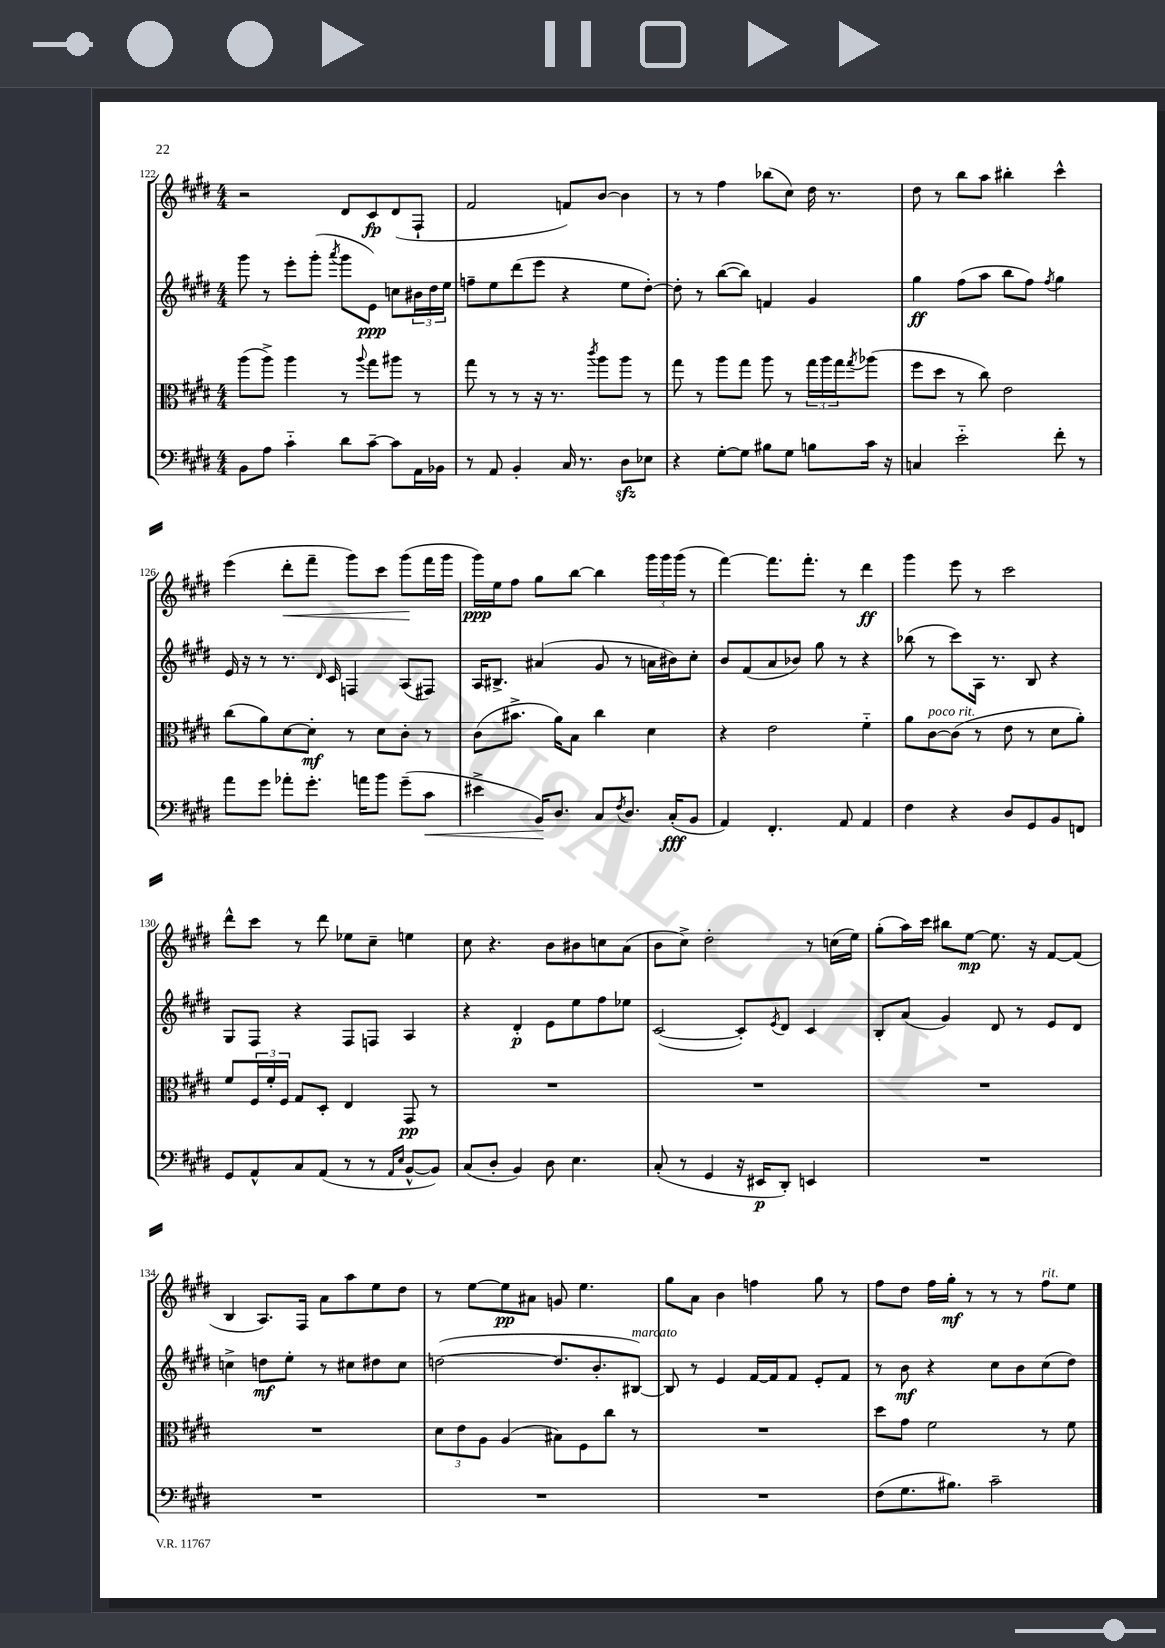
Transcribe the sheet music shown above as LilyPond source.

<<
\new StaffGroup <<
\new Staff = "s0" {
    \clef treble \key e \major \numericTimeSignature \time 4/4
    r2 dis'8 cis'8\fp dis'8( fis8-! |
    fis'2 f'8) b'8~ b'4 |
    r8 r8 fis''4 bes''8( cis''8) dis''16 r8. |
    dis''8 r8 b''8 a''8 bis''4-. cis'''4-^ |
    e'''4( dis'''8-.\< fis'''8-- gis'''8) cis'''8 gis'''8\!( fis'''16 gis'''16 |
    gis'''16\ppp) e''16 fis''8 gis''8 b''8~ b''4 \tuplet 3/2 { gis'''16 gis'''16 gis'''16( } r8 |
    fis'''4~) fis'''8. fis'''8.-. r8 dis'''4\ff |
    gis'''4 e'''8 r8 cis'''2 |
    dis'''8-^ cis'''8 r8 dis'''8 ees''8 cis''8-- e''4 |
    cis''8 r4. b'8 bis'8 c''8 a'8( |
    b'8 cis''8->) dis''2-. r8 c''16( e''16) |
    gis''8-.( a''16) cis'''16 bis''8 e''8~\mp e''8. r16 fis'8~ fis'8( |
    b4 a8.) fis16 a'8 a''8 e''8 dis''8 |
    r8 e''8~ e''8\pp ais'8 g'8 e''4. |
    gis''8 a'8 b'4 f''4 gis''8 r8 |
    fis''8 dis''8 fis''16 gis''16-.\mf r8 r8 r8 fis''8^\markup { \italic "rit." } e''8 \bar "|." |
}
\new Staff = "s1" {
    \clef treble \key e \major \numericTimeSignature \time 4/4
    gis'''8 r8 e'''8-. gis'''8-.( \acciaccatura { a'''8 } gis'''8 e'8\ppp) c''8 \tuplet 3/2 { bis'16 dis''16 e''16 } |
    f''8-- e''8 dis'''8( e'''8 r4 e''8 dis''8~-.) |
    dis''8-. r8 b''8~( b''8) f'4 gis'4 |
    gis''4\ff fis''8( a''8 b''8 fis''8) \acciaccatura { fis''8 } gis''4 |
    e'16 r16 r8 r8. \grace { dis'16 } cis'16 f4 a8( fis8) |
    a16 bis8.-> ais'4( gis'8 r8 a'16 bis'16) cis''8-. |
    b'8 fis'8( a'8 bes'8) gis''8 r8 r4 |
    bes''8( r8 cis'''8) a16 r8. b8 r4 |
    gis8 fis8 r4 fis8 f8 a4 |
    r4 dis'4-.\p e'8 e''8 fis''8 ees''8 |
    cis'2~( cis'8-.) \acciaccatura { e'8 } dis'8 cis'4 |
    b8-. a'8( gis'4) dis'8 r8 e'8 dis'8 |
    c''4-> d''8\mf e''8-. r8 cis''8 dis''8 cis''8 |
    d''2~( d''8. b'8.-. bis8~^\markup { \italic "marcato" }) |
    bis8 r8 e'4 fis'16~ fis'16 fis'8 e'8-. fis'8 |
    r8 b'8\mf r4 cis''8 b'8 cis''8( dis''8) \bar "|." |
}
\new Staff = "s2" {
    \clef alto \key e \major \numericTimeSignature \time 4/4
    a''8( a''8->) a''4 r8 \appoggiatura { a''8 } gis''8 ais''8 r8 |
    gis''8 r8 r8 r16 r8. \acciaccatura { cis'''8 } a''8 a''8 r8 |
    gis''8 r8 a''8 gis''8 a''8 r8 \tuplet 3/2 { gis''16 a''16 gis''16 } \acciaccatura { gis''8 } aes''8( |
    fis''8 dis''8 r8 cis''8) e'2 |
    cis''8( a'8) dis'8~ dis'8-.\mf r8 dis'8 cis'8-. r8 |
    cis'8( bis'8.-> a'16) b8 cis''4 dis'4 |
    r4 e'2 fis'4-_ |
    a'8 cis'8~^\markup { \italic "poco rit." } cis'8( r8 e'8 r8 dis'8 a'8-.) |
    fis'8 \tuplet 3/2 { fis16 fis'16-. fis16 } gis8 dis8-. e4 gis,8\pp r8 |
    R1 |
    R1 |
    R1 |
    R1 |
    \tuplet 3/2 { dis'8 e'8 a8 } a4( bis8) fis8 cis''8 r8 |
    R1 |
    dis''8 gis'8 fis'2 r8 fis'8 \bar "|." |
}
\new Staff = "s3" {
    \clef bass \key e \major \numericTimeSignature \time 4/4
    b,8 a8 cis'4-_ dis'8 cis'8~-- cis'8 a,16 bes,16 |
    r8 a,8 b,4-. cis16 r8. dis8\sfz ees8 |
    r4 gis8~-. gis8 bis8 gis8 b8 cis'16 r16 |
    c4 e'2-_ fis'8-. r8 |
    a'8 gis'8 aes'8-. gis'8.-. a'16 b'8 gis'8--( cis'8\< |
    eis'4-> b,16\!) dis8. cis8 \acciaccatura { fis8 } dis8. cis16-.\fff( b,8 |
    a,4) fis,4.-. a,8 a,4 |
    fis4 r4 dis8 gis,8 b,8 f,8 |
    gis,8 a,8-^ cis8 a,8( r8 r8 \grace { a,16 e16 } b,8~-^ b,8) |
    cis8( dis8-. b,4) dis8 e4. |
    cis8-.( r8 gis,4 r16 eis,16\p dis,8-.) e,4 |
    R1 |
    R1 |
    R1 |
    R1 |
    fis8( gis8. bis8.) cis'2-- \bar "|." |
}
>>
>>
\layout { \context { \Score currentBarNumber = #122 } }
